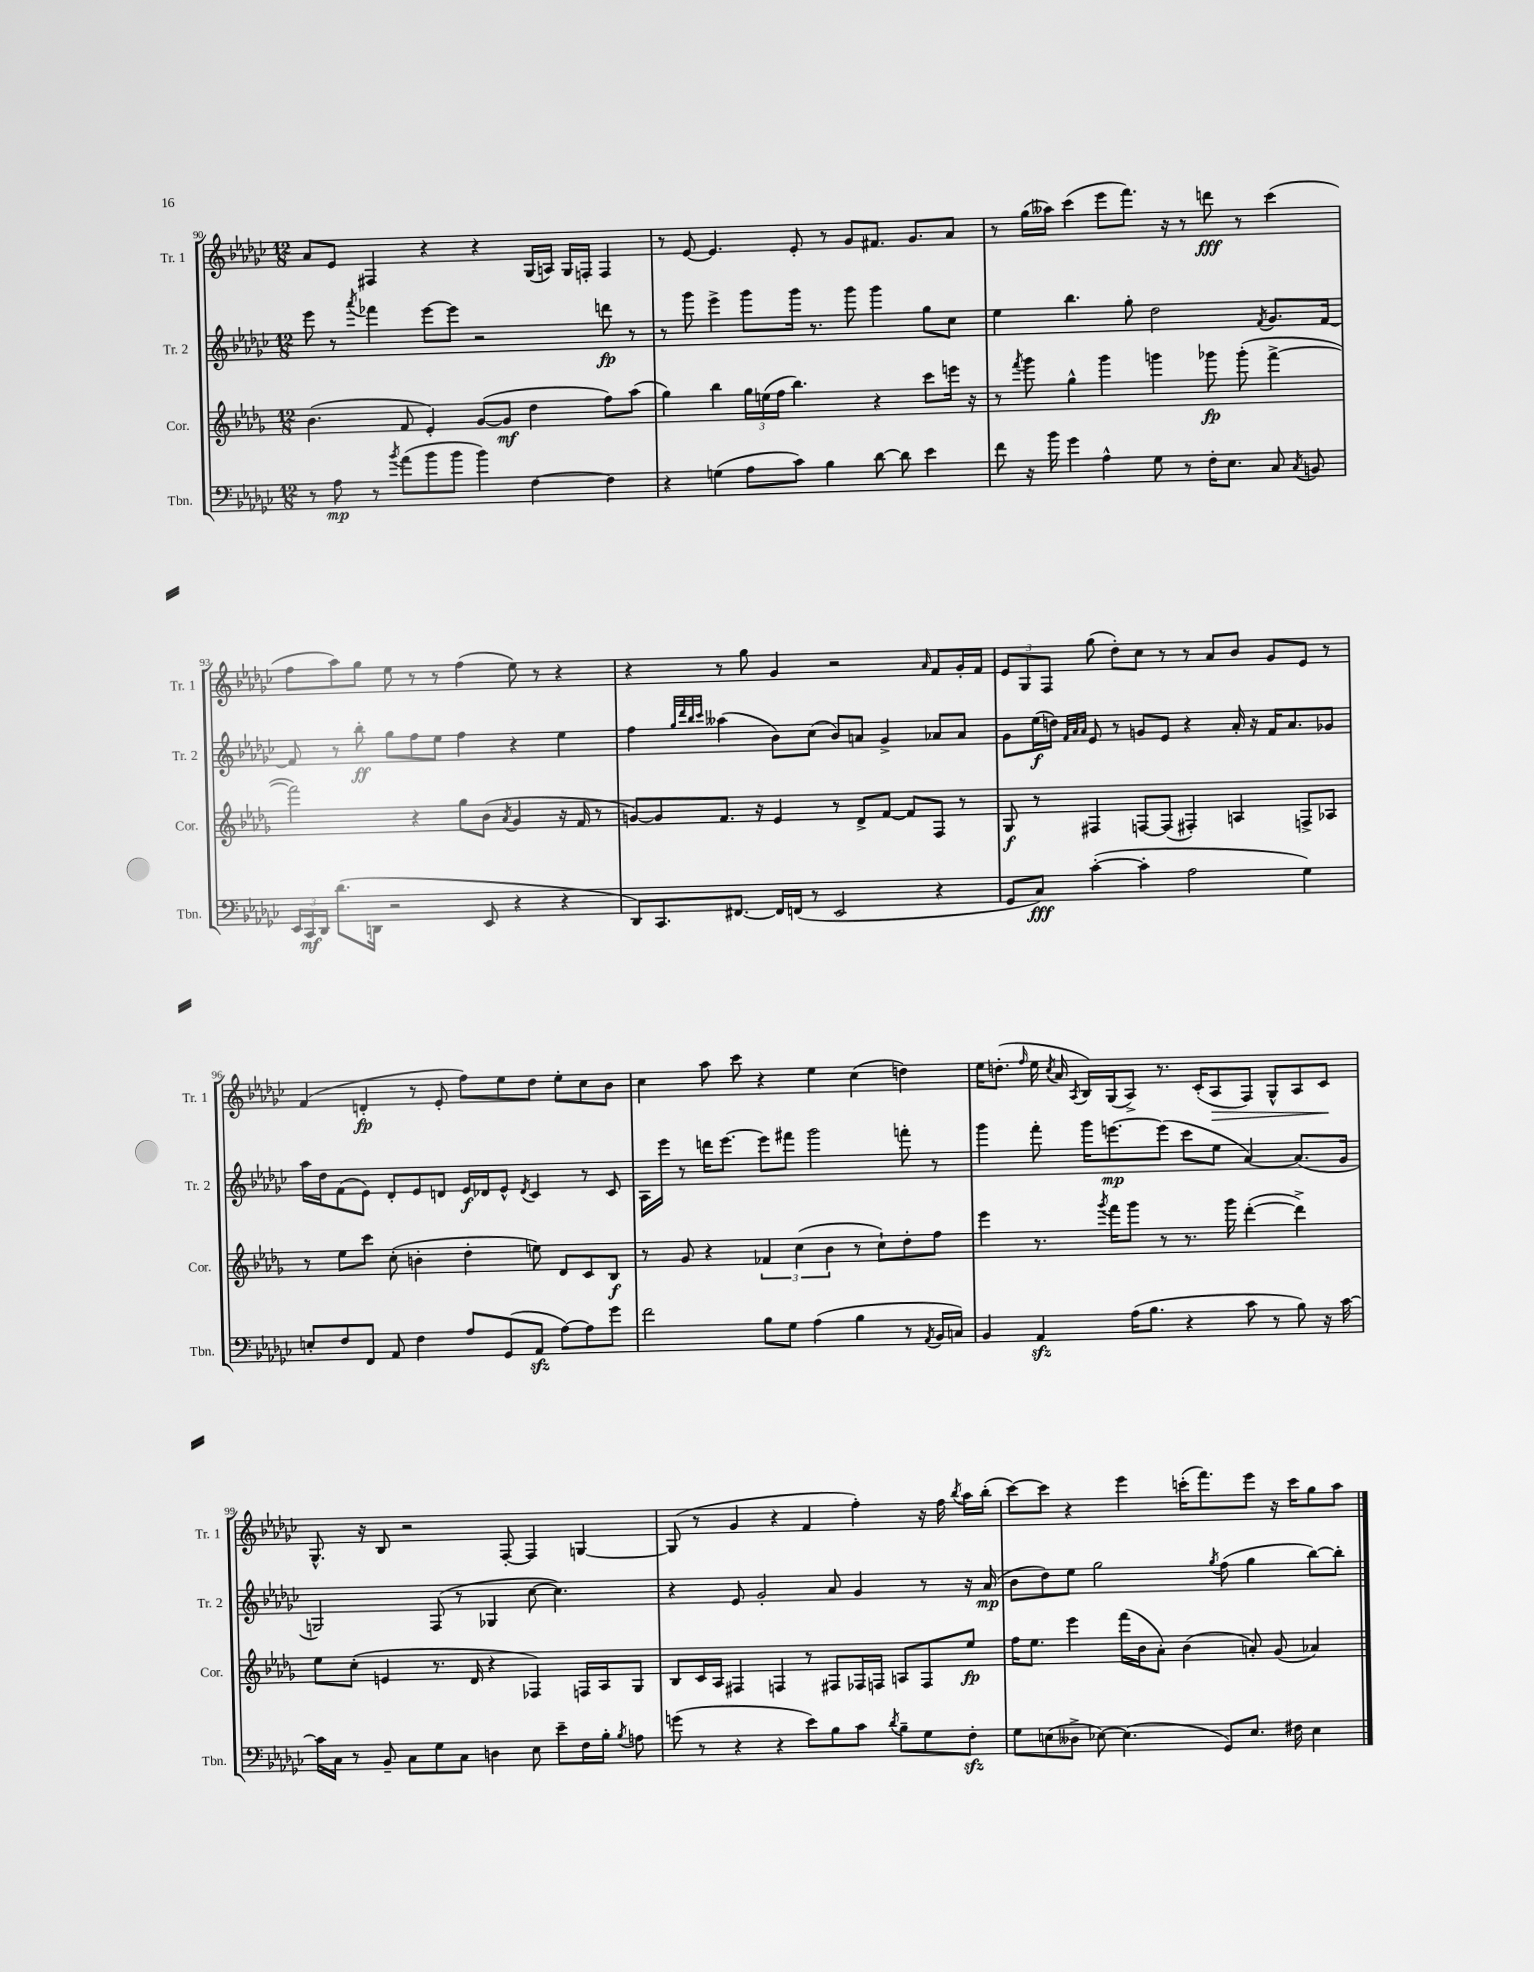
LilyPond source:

<<
\new StaffGroup <<
\new Staff = "s0" \with { instrumentName = "Tr. 1" shortInstrumentName = "Tr. 1" } {
    \clef treble \key ges \major \numericTimeSignature \time 12/8
    \autoBeamOff aes'8[ ees'8] fis4 r4 r4 ges16[( a16]) ges16[ f16]-. f4 |
    r8 ees'8~ ees'4. ees'8-. r8 ges'8[ fis'8.] ges'8.[ aes'8] |
    r8 ges''16[( aeses''16]) ces'''4( ees'''8[ f'''8.]) r16 r8 d'''8\fff r8 ces'''4( |
    f''8[ aes''8) ges''8] ees''8 r8 r8 f''4( ees''8) r8 r4 |
    r4 r8 ges''8 ges'4 r2 \grace { aes'16 } f'8[ ges'16-. f'16] |
    \tuplet 3/2 { ees'8[ ges8 f8] } ges''8( des''8[-.) ces''8] r8 r8 aes'8[ bes'8] ges'8[ ees'8] r8 |
    f'4( d'4-.\fp r8 ees'8-. f''8[) ees''8 des''8] ees''8[-. ces''8 bes'8] |
    ces''4 aes''8 ces'''8 r4 ees''4 ces''4( d''4) |
    ees''16[ d''8.]-.( \grace { f''16 } ees''16 \acciaccatura { ces''8 } aes'16 \acciaccatura { aes8 } bes16[) ges16( aes8]->) r8. ces'16[-.( aes8\> f8]) ges8[-^ aes8 ces'8]\! |
    ges8.-^ r16 bes8 r2 f8~-. f4 g4~ |
    g8( r8 ges'4 r4 f'4 f''4-.) r16 f''16 \acciaccatura { bes''8 } aes''16[ bes''16]-.( |
    ces'''8[~) ces'''8] r4 ees'''4 c'''16[-.( f'''8.) ees'''8] r16 c'''16[ ges''8 aes''8] \bar "|." |
}
\new Staff = "s1" \with { instrumentName = "Tr. 2" shortInstrumentName = "Tr. 2" } {
    \clef treble \key ges \major \numericTimeSignature \time 12/8
    \autoBeamOff ees'''8 r8 \acciaccatura { aes'''8 } fes'''4 ees'''8[~ ees'''8] r2 d'''8\fp r8 |
    r8 ges'''8 ees'''4-> ges'''8[ ges'''16] r8. ges'''8 ges'''4 ges''8[ ces''8] |
    ees''4 bes''4. ges''8-. des''2 \acciaccatura { f'8 } ges'8.[ f'16]~ |
    f'8 r8 bes''8-.\ff ges''8[ f''8 ees''8] f''4 r4 ees''4 |
    f''4 \grace { ges''32[ des'''32 bes''32 ces'''32] } aeses''4( bes'8[) ces''8]( bes'8[) a'8] ges'4-> aes'8[ aes'8] |
    ges'8[ ees''16\f( d''16]) \grace { f'32[ aes'32 aes'32] } ees'8 r8 g'8[ ees'8] r4 aes'16-. r16 f'16[ aes'8. ges'8] |
    aes''16[ des''16 f'8( ees'8]) des'8[-. ees'8 d'8] ees'16[\f des'16 ees'8]-^ \acciaccatura { des'8 } ces'4 r8 ces'8 |
    aes16[ ees'''16] r8 d'''16[ ees'''8.]~ ees'''8[ fis'''8] ges'''2 f'''8-. r8 |
    ges'''4 f'''8-. ges'''16[ e'''8.~\mp e'''8]( ces'''8[ ees''8] aes'4~) aes'8.[( ges'16] |
    g2) f8( r8 ges4 ces''8~ ces''4.) |
    r4 ees'8 ges'2-. aes'8 ges'4 r8 r16 aes'16\mp( |
    bes'8[ des''8) ees''8] ges''2 \acciaccatura { ges''8 } f''8( ges''4 bes''8[~) bes''8]-. \bar "|." |
}
\new Staff = "s2" \with { instrumentName = "Cor." shortInstrumentName = "Cor." } {
    \clef treble \key des \major \numericTimeSignature \time 12/8
    \autoBeamOff bes'4.( f'8 ees'4-.) ges'8[~( ges'8]\mf des''4 f''8[) aes''8]( |
    ges''4) bes''4 \tuplet 3/2 { ges''16[ e''16( f''16] } bes''4.) r4 c'''8[ e'''16] r16 |
    r8 \acciaccatura { f'''8 } ges'''8 ges''4-^ ges'''4 g'''4 ges'''8\fp ges'''8-.( f'''4~-> |
    f'''2) r4 ges''8[ bes'8]( \acciaccatura { aes'8 } ges'4 r16 f'16 r8 |
    g'8[~) g'8 f'8.] r16 ees'4 r8 des'8[-> f'8]~ f'8[ f8] r8 |
    ges8\f r8 fis4 f8[~ f8]( fis4-.) a4 f8[-> aes8] |
    r8 ees''8[ c'''8] c''8-.( b'4-. des''4-. e''8) des'8[ c'8 bes8]\f |
    r8 ges'8 r4 \tuplet 3/2 { fes'4 c''4( bes'4 } r8 c''8[-!) des''8-. f''8] |
    ees'''4 r8. \acciaccatura { ges'''8 } f'''16[ ges'''8] r8 r8. ges'''16 des'''4~-.( des'''4->) |
    ees''8[ c''8]-.( e'4 r8. des'16 r4 fes4) f16[ aes16 ges8] |
    bes8[ c'16 aes16] fis4 f4 r8 fis8[ fes16 f16] a8[ f8 ees''8]\fp |
    f''16[ ees''8.] ees'''4 f'''16[( bes'16 aes'8]-.) bes'4( a'8-.) ges'8( aes'4) \bar "|." |
}
\new Staff = "s3" \with { instrumentName = "Tbn." shortInstrumentName = "Tbn." } {
    \clef bass \key ges \major \numericTimeSignature \time 12/8
    \autoBeamOff r8 aes8\mp r8 \acciaccatura { bes'8 } aes'8[( bes'8 bes'8] bes'4) f4~ f4 |
    r4 g4( aes8[ ces'8]) bes4 des'8~ des'8 ees'4 |
    f'8 r16 bes'16 ges'4 aes4-^ ges8 r8 f16[-. ees8.] ces8 \acciaccatura { ces8 } b,8 |
    \tuplet 3/2 { ees,16[ ces,16\mf des,16] } des'8.[( d,16] r2 ees,8 r4 r4 |
    des,8[) ces,8. fis,8.]~ fis,16[ f,16]( r8 ees,2 r4 |
    ges,8[ ces8]\fff) ces'4~-.( ces'4-. aes2 ges4) |
    e8[-. f8 f,8] aes,8 f4 aes8[ ges,8( aes,8]\sfz aes8[~) aes8 ges'8] |
    f'2 bes8[ ges8] aes4( bes4 r8 \acciaccatura { aes,8 } bes,16[ c16]) |
    bes,4 aes,4\sfz aes16[( bes8.] r4 ces'8 r8 bes8) r16 ces'16~ |
    ces'16[ ces16] r8 bes,8-- ces8[ ges8 ces8] d4 ees8 ees'8[-- f16 bes16]-. \acciaccatura { bes8 } a8 |
    g'8( r8 r4 r4 ees'8[) bes8 ces'8] \acciaccatura { des'8 } bes8[-- ges8 f8]-.\sfz |
    ges8[ e8( deses8]-> ees8~) ees4.( ges,8[) ees8.] fis16 ees4 \bar "|." |
}
>>
>>
\layout { \context { \Score currentBarNumber = #90 } }
